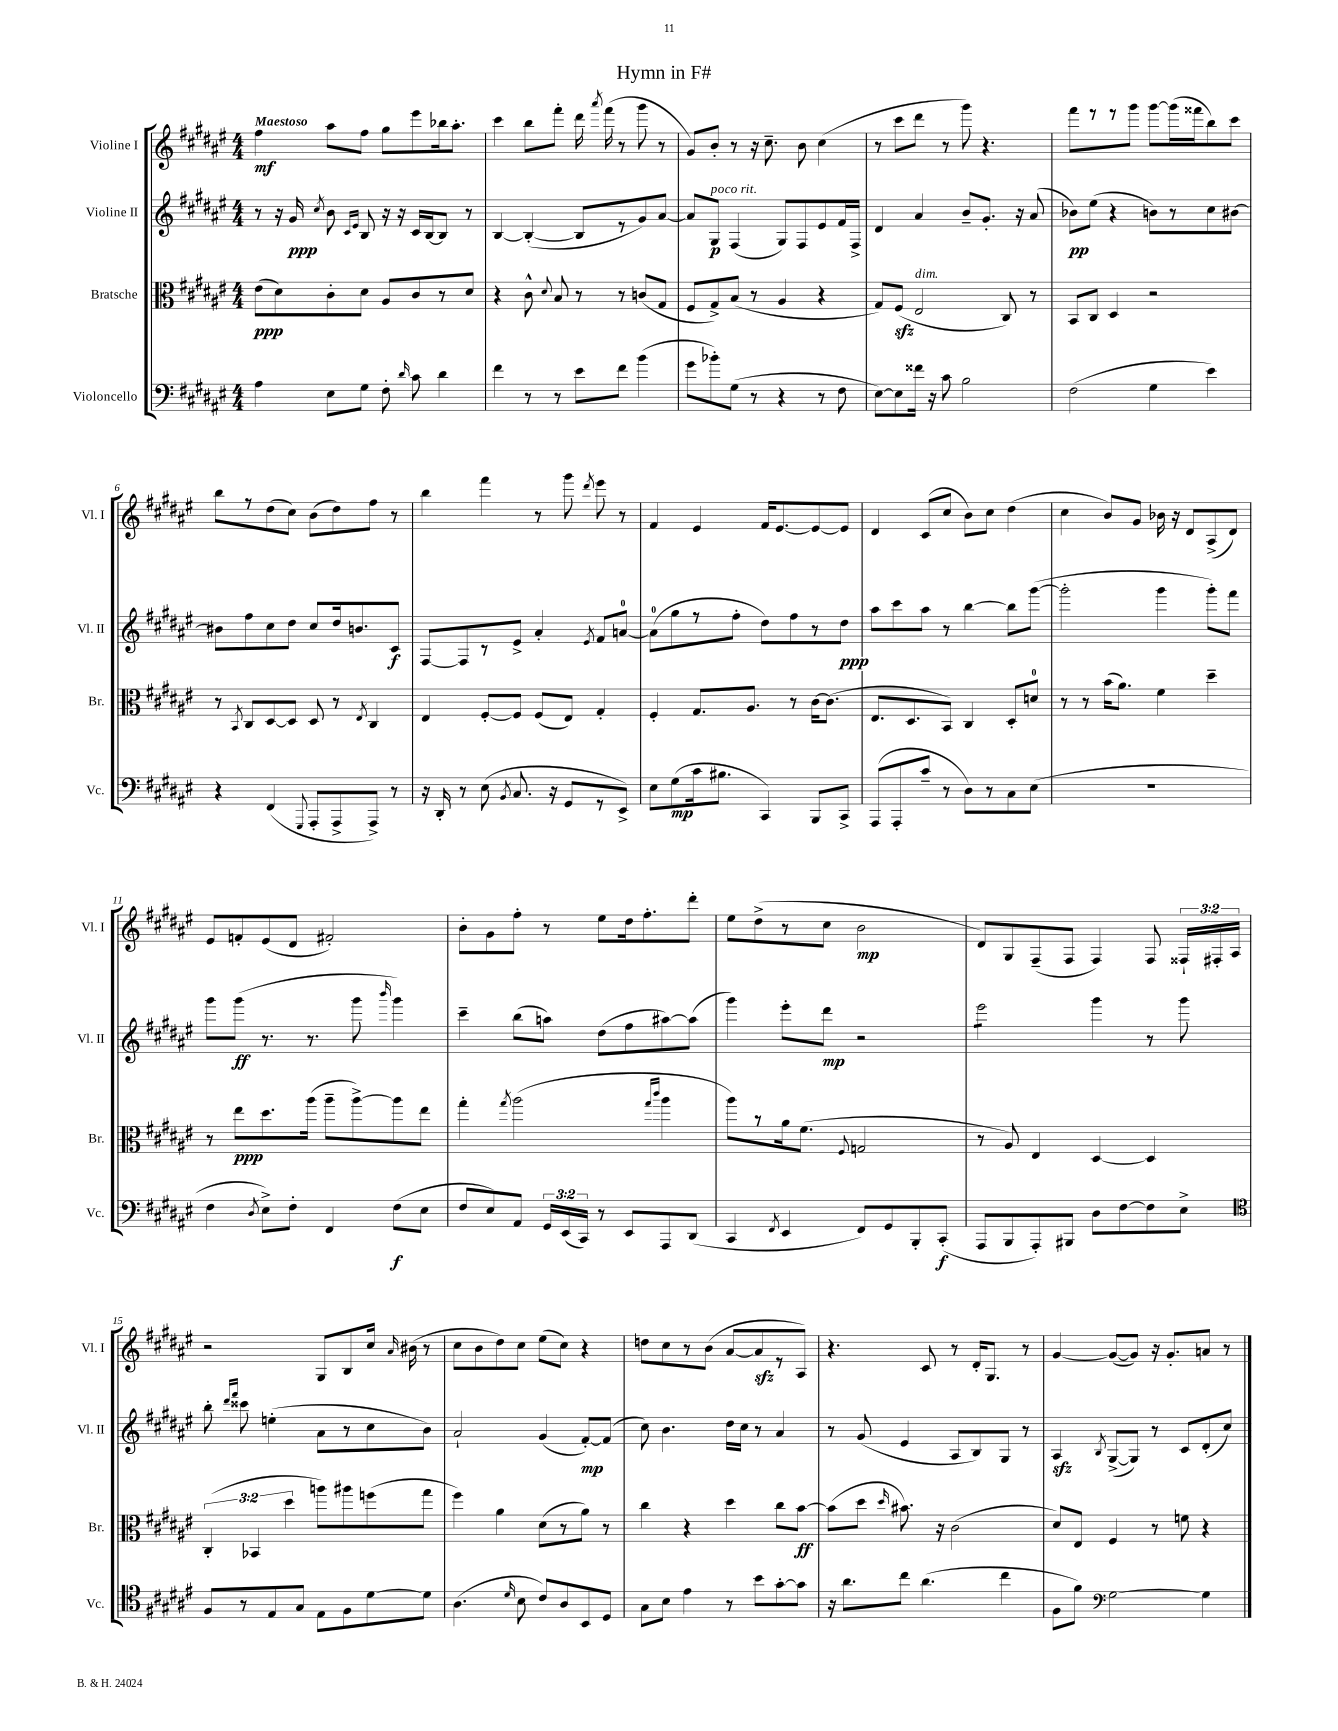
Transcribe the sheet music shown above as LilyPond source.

\header { title = "Hymn in F#" }
<<
\new StaffGroup <<
\new Staff = "s0" \with { instrumentName = "Violine I" shortInstrumentName = "Vl. I" } {
    \clef treble \key fis \major \numericTimeSignature \time 4/4 \override Staff.TupletNumber.text = #tuplet-number::calc-fraction-text \tempo "Maestoso"
    \autoBeamOff fis''4\mf ais''8[ fis''8] gis''8[ eis'''8 bes''16 ais''8.]-. |
    cis'''4 b''8[ fis'''8]-. dis'''16 \acciaccatura { ais'''8 } fis'''16( r8 gis'''8 r8 |
    gis'8[) b'8]-. r8 r16 cis''8.-- b'8 cis''4( |
    r8 cis'''8[ dis'''8] r8 gis'''8) r4. |
    fis'''8[ r8 r8 gis'''8] gis'''8[~ gis'''16( fisis'''16 b''8) cis'''8] |
    b''8[ r8 dis''8( cis''8]) b'8[( dis''8) fis''8] r8 |
    b''4 fis'''4 r8 gis'''8 \acciaccatura { dis'''8 } eis'''8 r8 |
    fis'4 eis'4 fis'16[ eis'8.~ eis'8~ eis'8] |
    dis'4 cis'8[( cis''8] b'8[) cis''8] dis''4( |
    cis''4 b'8[) gis'8] bes'16 r16 dis'8[ ais8->( dis'8]) |
    eis'8[ f'8-. eis'8( dis'8] fis'2-.) |
    b'8[-. gis'8 fis''8]-. r8 eis''8[ dis''16 fis''8.-. dis'''8]-. |
    eis''8[ dis''8->( r8 cis''8] b'2\mp |
    dis'8[) gis8 fis8--( fis8] fis4) fis8 \tuplet 3/2 { fisis16[-! fis16-. ais16] } |
    r2 gis8[ b8 cis''16] \grace { ais'16 } bis'16( r8 |
    cis''8[ b'8 dis''8) cis''8] eis''8[( cis''8]) r4 |
    d''8[ cis''8 r8 b'8]( ais'8[~ ais'8\sfz r8 ais8]) |
    r4. cis'8 r8 dis'16[-. gis8.] r8 |
    gis'4~ gis'8[~( gis'8]) r16 gis'8.[-. a'8] r8 \bar "|." |
}
\new Staff = "s1" \with { instrumentName = "Violine II" shortInstrumentName = "Vl. II" } {
    \clef treble \key fis \major \numericTimeSignature \time 4/4
    \autoBeamOff r8 r16 gis'16\ppp \acciaccatura { cis''8 } b'8 \grace { cis'16[ eis'16] } b8 r16 r16 cis'16[ b16~ b8] r8 |
    b4~ b4~-.( b8[ r8 gis'8) ais'8]~ |
    ais'8[ gis8]\p^\markup { \italic "poco rit." } fis4( gis8[) fis8 eis'8 fis'16 fis16]-> |
    dis'4 ais'4 b'8[-- gis'8.]-. r16 ais'8( |
    bes'8[\pp) eis''8]( r4 b'8[) r8 cis''8 bis'8]~ |
    bis'8[ fis''8 cis''8 dis''8] cis''8[ dis''16 b'8. cis'8]\f |
    fis8[~ fis8 r8 eis'8]-> ais'4-. \acciaccatura { eis'8 } fis'8[ a'8]-0~ |
    a'8[-0( gis''8 r8 fis''8]-. dis''8[) fis''8 r8 dis''8]\ppp |
    ais''8[ cis'''8 ais''8] r8 b''4~ b''8[ gis'''8]~( |
    gis'''2-. gis'''4 gis'''8[-.) fis'''8] |
    gis'''8[ gis'''8]\ff( r8. r8. gis'''8 \grace { b'''16 } gis'''4) |
    cis'''4-- b''8[( a''8]) dis''8[( fis''8 ais''8~) ais''8]( |
    gis'''4) eis'''8[-. dis'''8]\mp r2 |
    eis'''2:8 gis'''4 r8 gis'''8 |
    b''8-. \grace { dis'''16[ fis'''16] } cisis'''8 e''4-.( ais'8[ r8 cis''8 b'8]) |
    ais'2-! gis'4( fis'8[~-.\mp) fis'8]( |
    cis''8) b'4. dis''16[ cis''16] r8 ais'4 |
    r8 gis'8( eis'4 ais8[ b8) gis8] r8 |
    ais4\sfz \acciaccatura { b8 } gis8[~->( gis8]) r8 cis'8[ dis'8-.( cis''8]) \bar "|." |
}
\new Staff = "s2" \with { instrumentName = "Bratsche" shortInstrumentName = "Br." } {
    \clef alto \key fis \major \numericTimeSignature \time 4/4 \override Staff.TupletNumber.text = #tuplet-number::calc-fraction-text
    \autoBeamOff eis'8[\ppp( dis'8) cis'8-. dis'8] ais8[ cis'8 r8 dis'8] |
    r4 cis'8-^ \appoggiatura { dis'8 } b8 r8 r8 c'8[( gis8] |
    fis8[ gis8->) b8]( r8 ais4 r4 |
    gis8[) fis8]\sfz( eis2^\markup { \italic "dim." } cis8) r8 |
    b,8[ cis8] dis4 r2 |
    r8 \acciaccatura { b,8 } cis8[ dis8~ dis8] dis8 r8 \acciaccatura { eis8 } cis4 |
    eis4 fis8[~-. fis8] fis8[( eis8]) gis4-. |
    fis4-. gis8.[ ais8.] r8 cis'16[~ cis'8.]( |
    eis8.[ dis8. b,8]) cis4 dis8[-. d'8]-0 |
    r8 r8 b'16[( ais'8.]) fis'4 dis''4-- |
    r8 eis''8[\ppp dis''8. ais''16]( ais''8[-- ais''8~->) ais''8 eis''8] |
    gis''4-. \acciaccatura { gis''8 } ais''2( \grace { gis''16[ cis'''16] } ais''4 |
    ais''8[) r8 ais'16 fis'8.]( \appoggiatura { fis8 } g2 |
    r8 ais8) eis4 dis4~ dis4 |
    \tuplet 3/2 { cis4-.( bes,4 dis''4 } a''8[) ais''8 f''8( gis''8] |
    fis''4) ais'4 dis'8[( r8 ais'8]) r8 |
    cis''4 r4 dis''4 cis''8[ b'8]~\ff |
    b'8[( dis''8] \grace { dis''16 } bis'8.) r16 cis'2( |
    dis'8[) eis8] fis4 r8 f'8 r4 \bar "|." |
}
\new Staff = "s3" \with { instrumentName = "Violoncello" shortInstrumentName = "Vc." } {
    \clef bass \key fis \major \numericTimeSignature \time 4/4 \override Staff.TupletNumber.text = #tuplet-number::calc-fraction-text
    \autoBeamOff ais4 eis8[ gis8] fis8-. \grace { dis'16 } cis'8 dis'4 |
    fis'4 r8 r8 eis'8[ fis'8] b'4( |
    gis'8[ bes'8-.) gis8]( r8 r4 r8 fis8 |
    eis8[~) eis8 fisis'16] r16 cis'8 b2 |
    fis2( gis4 eis'4) |
    r4 fis,4( \appoggiatura { gis,,8 } ais,,8[-. ais,,8-> ais,,8]->) r8 |
    r16 dis,16-. r8 eis8( \acciaccatura { b,8 } cis8. r16 gis,8[ r8 eis,8]->) |
    eis8[ gis8\mp( cis'16 bis8.] cis,4) b,,8[ cis,8]-> |
    ais,,8[( ais,,8-. cis'8]-- r8 dis8[) r8 cis8 eis8]( |
    R1 |
    fis4 \acciaccatura { dis8 } eis8[->) fis8]-. fis,4 fis8[\f( eis8] |
    fis8[ eis8) ais,8] \tuplet 3/2 { gis,16[ eis,16( cis,16]) } r8 eis,8[ ais,,8 dis,8]( |
    cis,4 \acciaccatura { fis,8 } eis,4 fis,8[) gis,8 b,,8-. cis,8]-.\f( |
    ais,,8[ b,,8 ais,,8-.) bis,,8] dis8[ fis8~ fis8 eis8]-> |
    \clef tenor fis8[ r8 eis8 gis8] eis8[ fis8 dis'8~ dis'8] |
    ais4.( \grace { dis'16 } b8 cis'8[) ais8 b,8 dis8] |
    gis8[ b8] eis'4 r8 b'8[ gis'8~-. gis'8] |
    r16 ais'8.[ cis''8] ais'4.( cis''4 |
    fis8[ fis'8]) \clef bass gis2~ gis4 \bar "|." |
}
>>
>>
